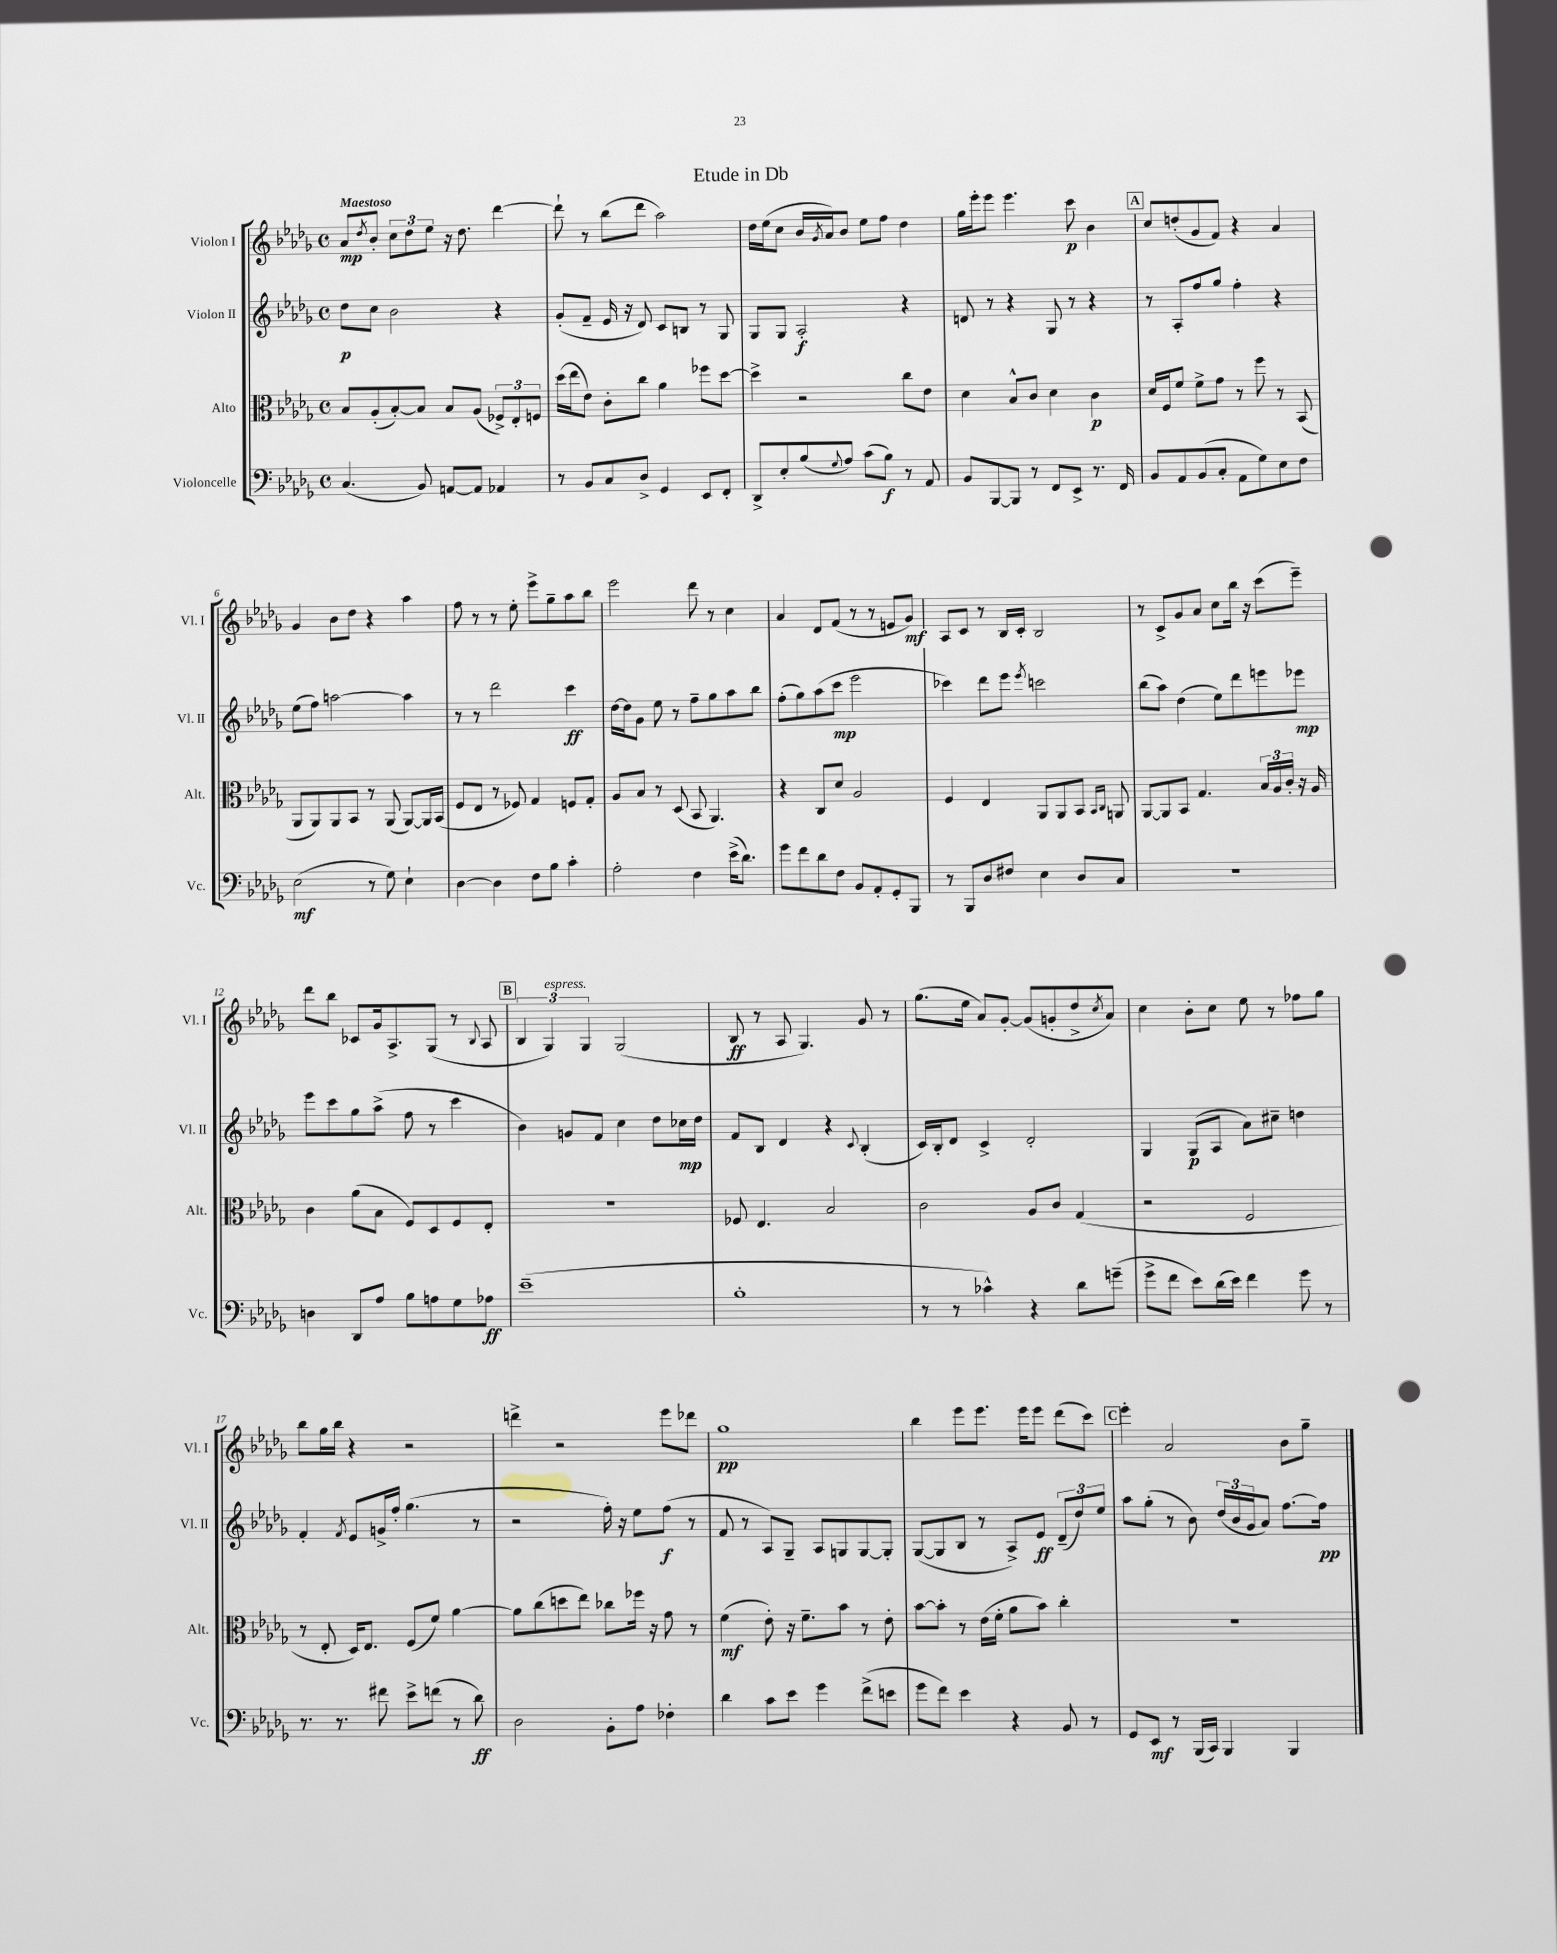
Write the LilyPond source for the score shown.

\header { title = "Etude in Db" }
<<
\new StaffGroup <<
\new Staff = "s0" \with { instrumentName = "Violon I" shortInstrumentName = "Vl. I" } {
    \clef treble \key des \major \defaultTimeSignature \time 4/4 \tempo "Maestoso"
    aes'8\mp \acciaccatura { des''8 } bes'8-. \tuplet 3/2 { c''8 des''8 ees''8 } r16 des''8. des'''4~ |
    des'''8-! r8 bes''8( des'''8 aes''2) |
    des''16 ees''16( c''8 bes'16 \acciaccatura { ges'8 } aes'16) bes'8 ees''8 f''8 des''4 |
    ges''16 ees'''16-. ees'''8 ees'''4. c'''8\p bes'4 |
    \mark \markup { \box "A" } c''8 d''8-.( ges'8 f'8) r4 aes'4 |
    ges'4 bes'8 des''8 r4 aes''4 |
    f''8 r8 r8 ees''8-. ees'''8-> ges''8-- aes''8 bes''8 |
    ees'''2 des'''8 r8 c''4 |
    aes'4 des'8 f'8( r8 r8 e'8 ges'8\mf) |
    aes8 c'8 r8 bes16 c'16-. bes2 |
    r8 c'8-> ges'8 aes'8 c''8 bes''16 r16 c'''8( ees'''8--) |
    des'''8 bes''8 ces'8 ges'16 aes8.-> ges8( r8 \appoggiatura { bes8 } aes8 |
    \mark \markup { \box "B" } \tuplet 3/2 { bes4 ges4^\markup { \italic "espress." }) ges4 } ges2( |
    bes8\ff r8 aes8 ges4.) ges'8 r8 |
    ges''8.( ees''16 aes'8) ges'8~-. ges'8( g'8-. des''8-> \acciaccatura { c''8 } aes'8) |
    c''4 bes'8-. c''8 ees''8 r8 fes''8 ges''8 |
    bes''8 ges''16 bes''16 r4 r2 |
    d'''4-> r2 ees'''8 des'''8 |
    ges''1\pp |
    bes''4 ees'''8 ees'''8. ees'''16 ees'''8 des'''8( c'''8) |
    \mark \markup { \box "C" } ees'''4-. aes'2 bes'8 ges''8-- \bar "|." |
}
\new Staff = "s1" \with { instrumentName = "Violon II" shortInstrumentName = "Vl. II" } {
    \clef treble \key des \major \defaultTimeSignature \time 4/4
    des''8\p c''8 bes'2 r4 |
    ges'8-.( f'8-- ees'16 r16 des'8) c'8 b8 r8 ges8 |
    ges8 ges8 aes2-.\f r4 |
    d'8 r8 r4 ges8 r8 r4 |
    \mark \markup { \box "A" } r8 aes8-. f''8 ges''8 f''4-. r4 |
    ees''8( f''8) a''2~ a''4 |
    r8 r8 des'''2 c'''4\ff |
    des''16~ des''16 ges'8 ees''8 r8 f''8-- ges''8 aes''8 bes''8 |
    f''8-.( ges''8) aes''8( c'''8\mp ees'''2 |
    ces'''4) des'''8 ees'''8 \acciaccatura { ees'''8 } c'''2 |
    bes''8( aes''8) des''4( ees''8) des'''8 e'''8 ees'''8\mp |
    ees'''8 c'''8 ges''8 aes''8->( f''8 r8 c'''4 |
    \mark \markup { \box "B" } bes'4) g'8 f'8 c''4 des''8 ces''16\mp des''16 |
    f'8 bes8 des'4 r4 \appoggiatura { c'8 } bes4-.( |
    c'16) bes16-. des'8 c'4-> des'2-. |
    ges4 ges8\p( aes8 aes'8) cis''8-- d''4 |
    f'4-. \acciaccatura { f'8 } ees'8 g'16-> f''16-. ges''4.( r8 |
    r2 f''16-.) r16 ees''8 f''8\f( r8 |
    f'8 r8 aes8) ges8-- aes8 g8 g8~ g8-. |
    ges8~( ges8 bes8 r8 aes8->) ees'8\ff \tuplet 3/2 { des'8--( des''8) ees''8 } |
    \mark \markup { \box "C" } aes''8 ges''8-.( r8 bes'8) \tuplet 3/2 { des''16( bes'16 ges'16 } aes'8) f''8.~ f''16\pp \bar "|." |
}
\new Staff = "s2" \with { instrumentName = "Alto" shortInstrumentName = "Alt." } {
    \clef alto \key des \major \defaultTimeSignature \time 4/4
    bes8 aes8-.( bes8~-.) bes8 bes8 aes8( \tuplet 3/2 { fes8->) ees8-. f8 } |
    des''16( ees''16 ees'8) c'8-. c''8 aes'4 fes''8 des''8~ |
    des''4-> r2 c''8 ees'8 |
    des'4 bes8-^ c'8 des'4 c'4\p |
    \mark \markup { \box "A" } des'16 f16 f'8 f'8-> ges'8 r8 f''8 r8 bes,8( |
    aes,8 aes,8) aes,8 bes,8 r8 aes,8( aes,8~) aes,16 bes,16( |
    f8 ees8 r8 fes8) ges4 f8 ges8-. |
    aes8 bes8 r8 des8( bes,8 aes,4.) |
    r4 c8 des'8 aes2 |
    f4 ees4 aes,8 aes,8 bes,8 \grace { bes,16 c16 } a,8 |
    aes,8~ aes,8 bes,8 ges4. \tuplet 3/2 { bes16 aes16 c'16-. } r16 aes16 |
    c'4 aes'8( bes8 f8) des8 f8 ees8-. |
    \mark \markup { \box "B" } R1 |
    fes8 ees4. bes2 |
    c'2 aes8 c'8 ges4( |
    r2 f2 |
    r8 ees8-. des16) ees8. f8( f'8) aes'4~ |
    aes'8 c''8( d''8 ees''8) ces''8 fes''16 r16 ges'8 r8 |
    f'4\mf( ees'8-.) r16 f'8.-- bes'8 r8 ees'8-. |
    bes'8~ bes'8-. r8 ees'16( f'16-. aes'8 bes'8) c''4-. |
    \mark \markup { \box "C" } R1 \bar "|." |
}
\new Staff = "s3" \with { instrumentName = "Violoncelle" shortInstrumentName = "Vc." } {
    \clef bass \key des \major \defaultTimeSignature \time 4/4
    c4.( bes,8) a,8~ a,8 aes,4 |
    r8 bes,8 c8 des8-> ges,4 ees,8 f,8-. |
    des,8-> ees8-. bes8( \appoggiatura { ges8 } aes8) c'8( bes8\f) r8 aes,8 |
    bes,8 bes,,8~ bes,,8 r8 f,8 ees,8-> r8. f,16 |
    \mark \markup { \box "A" } bes,8 aes,8 bes,8( c8-. aes,8 ges8) ees8 f8 |
    ees2\mf( r8 ges8) ees4-! |
    des4~ des4 f8 bes8 c'4-. |
    aes2-. f4 ees'16->( des'8.) |
    ges'8 f'8 des'8 f8 bes,8 aes,8-. ges,8-. bes,,8 |
    r8 bes,,8 des8 fis8 ees4 des8 c8 |
    r1 |
    d4 des,8 aes8 bes8 a8 ges8 aes8\ff |
    \mark \markup { \box "B" } ees'1--( |
    bes1-. |
    r8 r8 ces'4-^) r4 des'8 g'8--( |
    ges'8-> f'8 ees'8) des'16( ees'16) f'4 ges'8 r8 |
    r8. r8. fis'8 ees'8-> f'8( r8 des'8\ff) |
    des2 bes,8-. aes8 fes4-. |
    des'4 c'8 ees'8 ges'4 f'8->( e'8 |
    ges'8 f'8) ees'4 r4 bes,8 r8 |
    \mark \markup { \box "C" } ges,8 ees,8\mf r8 bes,,16( c,16) bes,,4 bes,,4 \bar "|." |
}
>>
>>
